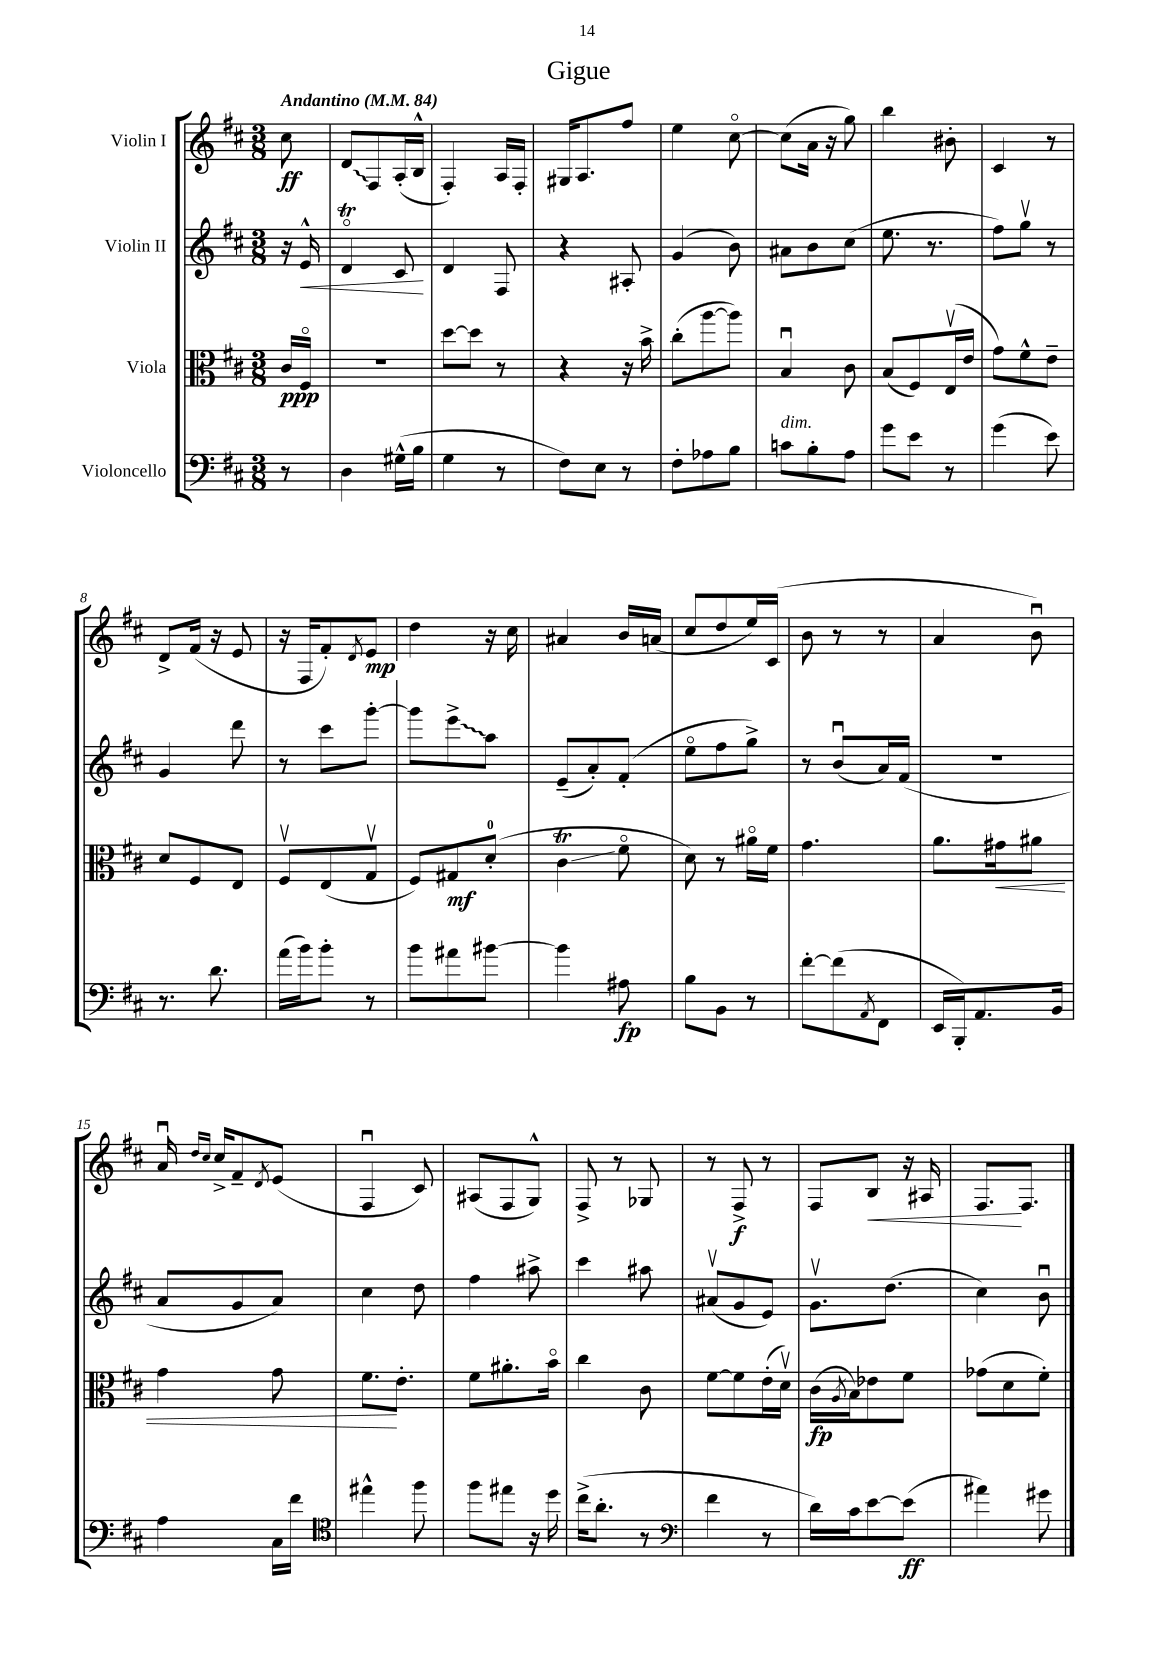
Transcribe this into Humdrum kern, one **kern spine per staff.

**kern	**kern	**kern	**kern
*staff4	*staff3	*staff2	*staff1
*clefF4	*clefC3	*clefG2	*clefG2
*k[f#c#]	*k[f#c#]	*k[f#c#]	*k[f#c#]
*M3/8	*M3/8	*M3/8	*M3/8
*MM84	*MM84	*MM84	*MM84
8r	16c#	16r	8cc#
.	16F#o	16e^^	.
=	=	=	=
4D	4.r	4do	8d
.	.	.	8F#
(16G#^^	.	8c#	(16A'
16B	.	.	16B^^
=	=	=	=
4G	[8dd	4d	4F#')
.	8dd]	.	.
8r	8r	8F#	16A
.	.	.	16F#'
=	=	=	=
8F#)	4r	4r	16G#
.	.	.	8.A
8E	.	.	.
8r	16r	8A#'	8ff#
.	16b^	.	.
=	=	=	=
8F#'	(8cc#'	(4g	4ee
8A-	[8aa	.	.
8B	8aa])	8b)	[8cc#o
=	=	=	=
8c	4Bu	8a#	(8cc#]
8B'	.	8b	16a
.	.	.	16r
8A	8c#	(8cc#	8gg)
=	=	=	=
8g	(8B	8.ee	4bb
8e	8F#)	.	.
.	.	8.r	.
8r	(16Ev	.	8b#'
.	16e	.	.
=	=	=	=
(4g	8g)	8ff#)	4c#
.	8f#^^	8ggv	.
8e)	8e~	8r	8r
=	=	=	=
8.r	8d	4g	8d^
.	8F#	.	(16f#
8.d	.	.	16r
.	8E	8ddd	8e
=	=	=	=
(16a	8F#v	8r	16r
16b)	.	.	16F#
8b'	(8E	8ccc#	8f#')
.	.	.	8qd
8r	8Gv	[8ggg'	8e
=	=	=	=
8b	8F#)	8ggg]	4dd
8a#	8G#	8eee^	.
[8b#	(8d'	8aa	16r
.	.	.	16cc#
=	=	=	=
4b#]	4c#	(8e~	4a#
.	.	8a')	.
8A#	8f#o	(8f#'	16b
.	.	.	(16a
=	=	=	=
8B	8d)	8eeo	8cc#
8BB	8r	8ff#	8dd
8r	16a#o	8gg^)	16ee)
.	16f#	.	(16c#
=	=	=	=
[8f#'	4.g	8r	8b
(8f#]	.	(8bu	8r
8qAA	.	.	.
8FF#	.	16a)	8r
.	.	(16f#	.
=	=	=	=
16EE	8.a	4.r	4a
16BBB')	.	.	.
8.AA	.	.	.
.	16g#	.	.
.	8a#	.	8bu)
16BB	.	.	.
=	=	=	=
4A	4g	8a	16au
.	.	.	16qqdd
.	.	.	16qqcc#
.	.	.	16cc#^
.	.	8g	8f#~
.	.	.	8qd
16C#	8g	8a)	(8e
16f#	.	.	.
=	=	=	=
*clefC4	*	*	*
4ee#^^	8.f#	4cc#	4F#u
.	8.e'	.	.
8ff#	.	8dd	8c#)
=	=	=	=
8ff#	8f#	4ff#	(8A#
8ee#	8.a#'	.	8F#
16r	.	8aa#^	8G^^)
16dd	16bo	.	.
=	=	=	=
(16cc#^	4cc#	4ccc#	8F#^
8.a'	.	.	.
.	.	.	8r
8r	8c#	8aa#	8G-
=	=	=	=
*clefF4	*	*	*
4f#	[8f#	(8a#v	8r
.	8f#]	8g	8F#^
8r	(16e'	8e)	8r
.	16dv)	.	.
=	=	=	=
16d)	(16c#	8.gv	8F#
.	8qA	.	.
16c#	16B)	.	.
[8e	8e-	.	8B
.	.	(8.dd	.
(8e]	8f#	.	16r
.	.	.	16A#
=	=	=	=
4a#)	(8g-	4cc#)	8.F#
.	8d	.	.
.	.	.	8.F#
8g#	8f#')	8bu	.
==	==	==	==
*-	*-	*-	*-
